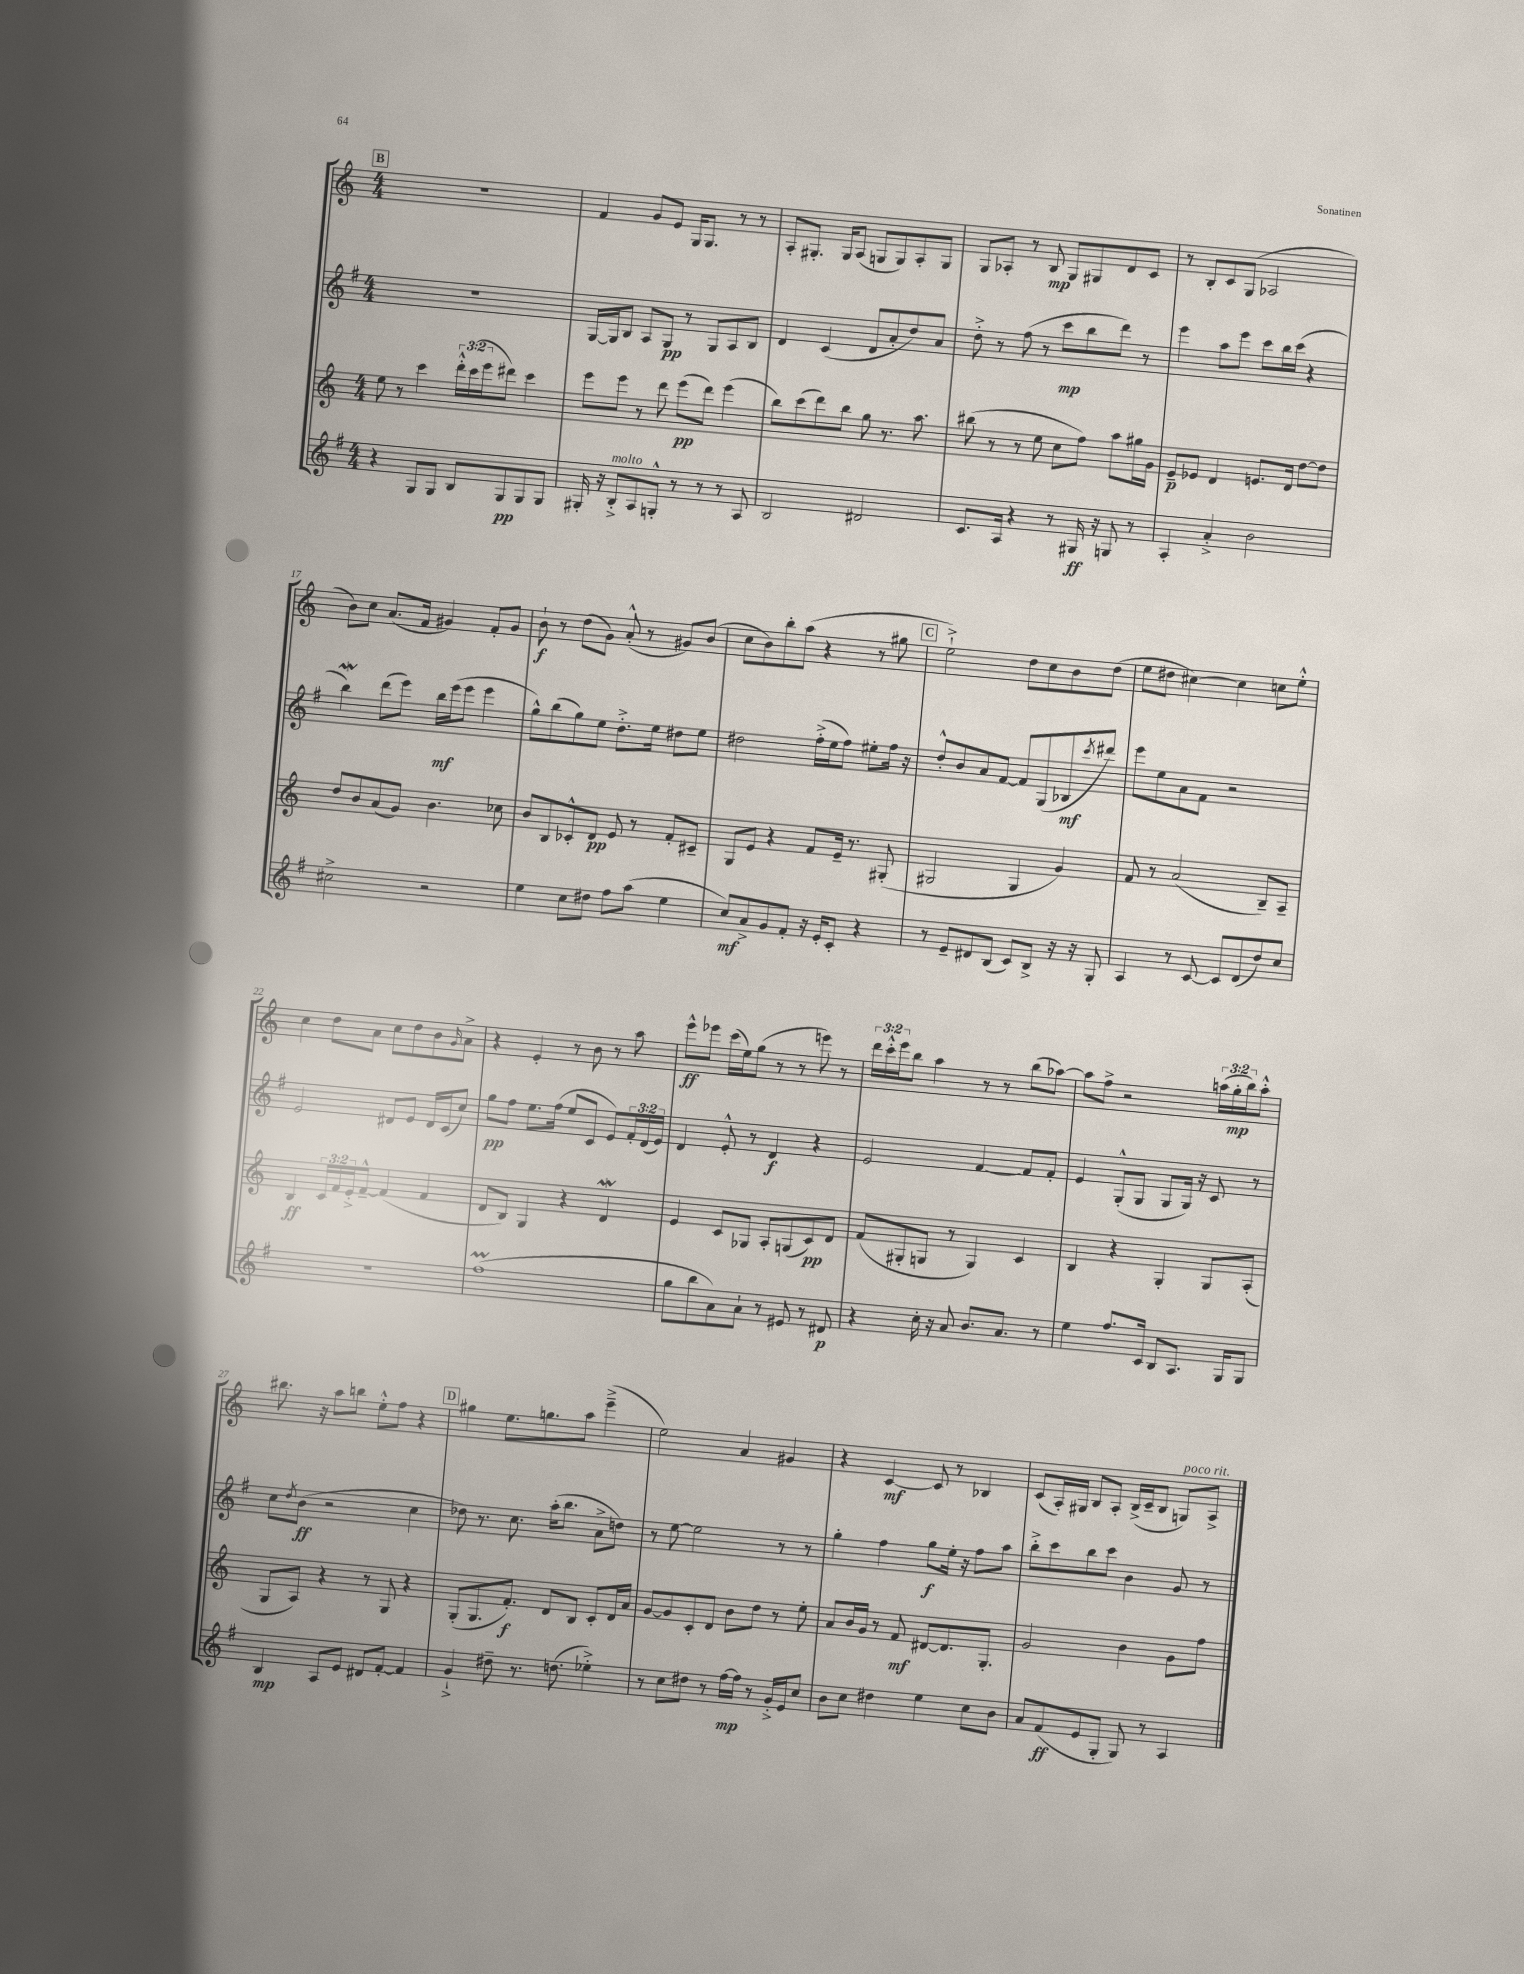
<<
\new StaffGroup <<
\new Staff = "s0" {
    \clef treble \key c \major \numericTimeSignature \time 4/4 \override Staff.TupletNumber.text = #tuplet-number::calc-fraction-text
    \mark \markup { \box "B" } r1 |
    f'4 g'8 e'8 g16 g8. r8 r8 |
    a8-. gis8.-. gis16 a8( g8 g8) a8-. g8 |
    g8 aes8-. r8 b8\mp g8 gis8 d'8 c'8 |
    r8 b8-. c'8 g8( aes2 |
    b'8) c''8 a'8.( f'16 gis'4) f'8-. gis'8 |
    b'8-!\f r8 d''8( g'8) a'8-.-^( r8 gis'8) b'8( |
    c''8 b'8) b''8-. a''8( r4 r8 gis''8 |
    \mark \markup { \box "C" } e''2-!->) d''8 c''8 b'8 d''8( |
    e''8 dis''8 cis''4~) cis''4 c''8 e''8-.-^ |
    c''4 d''8 a'8 c''8 d''8 b'8 \grace { g'16 } a'8-> |
    r4 e'4-. r8 b'8 r8 a''8 |
    e'''8-^\ff ees'''8 c'''16( e''16) g''8( r8 r8 e'''8) r8 |
    \tuplet 3/2 { d'''16 c'''16-.-^ e'''16 } b''8 a''4 r8 r8 b''8( aes''8~) |
    aes''8 f''8-> r2 \tuplet 3/2 { a''16( g''16-.\mp b''16) } a''8-.-^ |
    bis''8. r16 a''8 b''8 e''8-.-^ f''8 r4 |
    \mark \markup { \box "D" } gis''4 e''8. g''8. a''8 e'''4--->( |
    e''2) a'4 gis'4 |
    r4 c'4~\mf c'8 r8 bes4 |
    c'8( a16-.) gis16 b8 a8-. b16->( c'16-- b8 g8^\markup { \italic "poco rit." }) a8-> \bar "|." |
}
\new Staff = "s1" {
    \clef treble \key g \major \numericTimeSignature \time 4/4 \override Staff.TupletNumber.text = #tuplet-number::calc-fraction-text
    \mark \markup { \box "B" } R1 |
    g16~ g16 b8 a8 g8\pp r8 g8 a8 b8 |
    d'4 c'4( d'8 a'8-. d''8) a'8 |
    d''8-.-> r8 fis''8( r8 c'''8\mp b''8 d'''8) r8 |
    e'''4 a''8 e'''8 c'''8 b''16 c'''16( r4 |
    b''4\mordent) d'''8( e'''8) b''16\mf e'''16( e'''8 e'''4 |
    g''8-^) b''8( g''8) e''8 d''8.-.-> e''16 dis''8 e''8 |
    dis''2 fis''16-.->( e''16 fis''8) eis''8-. fis''16 r16 |
    \mark \markup { \box "C" } d''8-.-^ b'8 a'8 fis'8~ fis'8 g8( bes8\mf \acciaccatura { c'''8 } dis'''8) |
    e'''8 e''8 a'8 fis'8 r2 |
    e'2 dis'8 e'8 dis'16 c'16( c''8) |
    g''8\pp fis''8 e''8. fis''16( e''8 c'8 e'8) \tuplet 3/2 { fis'16-. d'16( e'16) } |
    d'4 e'8-.-^ r8 d'4\f r4 |
    e'2 fis'4~ fis'8 fis'8-. |
    e'4 g8-.-^( g8 g8 g16) r16 c'8 r8 |
    c''8 \acciaccatura { d''8 } b'8\ff( r2 c''4 |
    \mark \markup { \box "D" } des''8) r8. c''8. a''16-.( b''8. a'8-> d''8) |
    r8 e''8~ e''2 r8 r8 |
    g''4-. fis''4 g''8\f e''16-. r16 fis''8 a''8 |
    b''8-.-> c'''8 b''8 c'''8 b'4 g'8 r8 \bar "|." |
}
\new Staff = "s2" {
    \clef treble \key c \major \numericTimeSignature \time 4/4 \override Staff.TupletNumber.text = #tuplet-number::calc-fraction-text
    \mark \markup { \box "B" } e''8 r8 c'''4 \tuplet 3/2 { d'''16-.-^ c'''16( e'''16 } dis'''8) c'''4 |
    e'''8 e'''8 r8 d'''8 e'''8\pp( d'''8) e'''4( |
    b''8) c'''8( d'''8) b''8 g''8 r8. a''8. |
    bis''8( r8 r8 e''8 c''8 f''8) a''8 gis''16 g'16 |
    e'8--\p ees'8 d'4 e'8. d'16 d''8~ d''8 |
    d''8 b'8 a'8( g'8) b'4. ces''8 |
    b'8 b8 ces'8-.-^ d'8\pp e'8 r8 f'8-. cis'8-- |
    g8 e'8 r4 f'8 e'16-- r8. gis8-.( |
    \mark \markup { \box "C" } gis2 gis4 g'4) |
    f'8 r8 a'2( b8--) a8-- |
    b4\ff \tuplet 3/2 { c'16 f'16 e'16-.-> } f'8~---^ f'4( f'4 |
    d'8 b8) g4 r4 d'4\mordent |
    e'4 c'8 ges8 a8-. g8( c'8\pp) d'8 |
    f'8( gis8-. g8 r8 g4) c'4 |
    b4 r4 g4-. g8 a8-.( |
    g8 a8) r4 r8 g8 r4 |
    \mark \markup { \box "D" } g8-.( g8. f'8.-.\f) d'8 b8 c'8-. d'16 a'16 |
    g'8~ g'8 c'8-. d'8 b'8 d''8 r8 e''8-. |
    a'8 b'16 g'16 r8 f'8\mf dis'8~ dis'8. g8.-. |
    g'2 b'4 g'8 f''8 \bar "|." |
}
\new Staff = "s3" {
    \clef treble \key g \major \numericTimeSignature \time 4/4
    \mark \markup { \box "B" } r4 g8 g8 b8 g8\pp g8 g8 |
    gis16-. r16 b8-.->^\markup { \italic "molto" } a8 g8-.-^ r8 r8 r8 a8 |
    b2 dis'2 |
    c'8. a16 r4 r8 gis16\ff r16 g8 r8 |
    a4-. a'4-.-> b'2 |
    cis''2-> r2 |
    e''4 c''8 dis''8 fis''8 a''8( e''4 |
    c''8\mf) a'8-> g'8 fis'8-. r16 e'16-. c'8-. r4 |
    \mark \markup { \box "C" } r8 e'8-- dis'8 b8( c'8) b8-> r16 r16 g8-. |
    a4 r8 c'8~ c'8 d'8( d''8) c''8 |
    R1 |
    fis''1\prall( |
    g''8 b''8 a'8) a'8-! r8 eis'8 r8 dis'8\p |
    r4 c''16-. r16 a'8 b'8. a'8. r8 |
    e''4 fis''8. c'16 b8 a8. g16 g8 |
    b4\mp a8 e'8 dis'8 fis'8~-. fis'4 |
    \mark \markup { \box "D" } g'4-!-> dis''8-- r8. d''8.( ees''4-.->) |
    r8 c''8 dis''8 r8 fis''16~\mp fis''16 r8 g'16-.-> e'16 c''8 |
    b'8 c''8 dis''4 e''4 c''8 b'8 |
    a'8 fis'8\ff( e'8 g8-. g8) r8 a4 \bar "|." |
}
>>
>>
\layout { \context { \Score currentBarNumber = #12 } }
